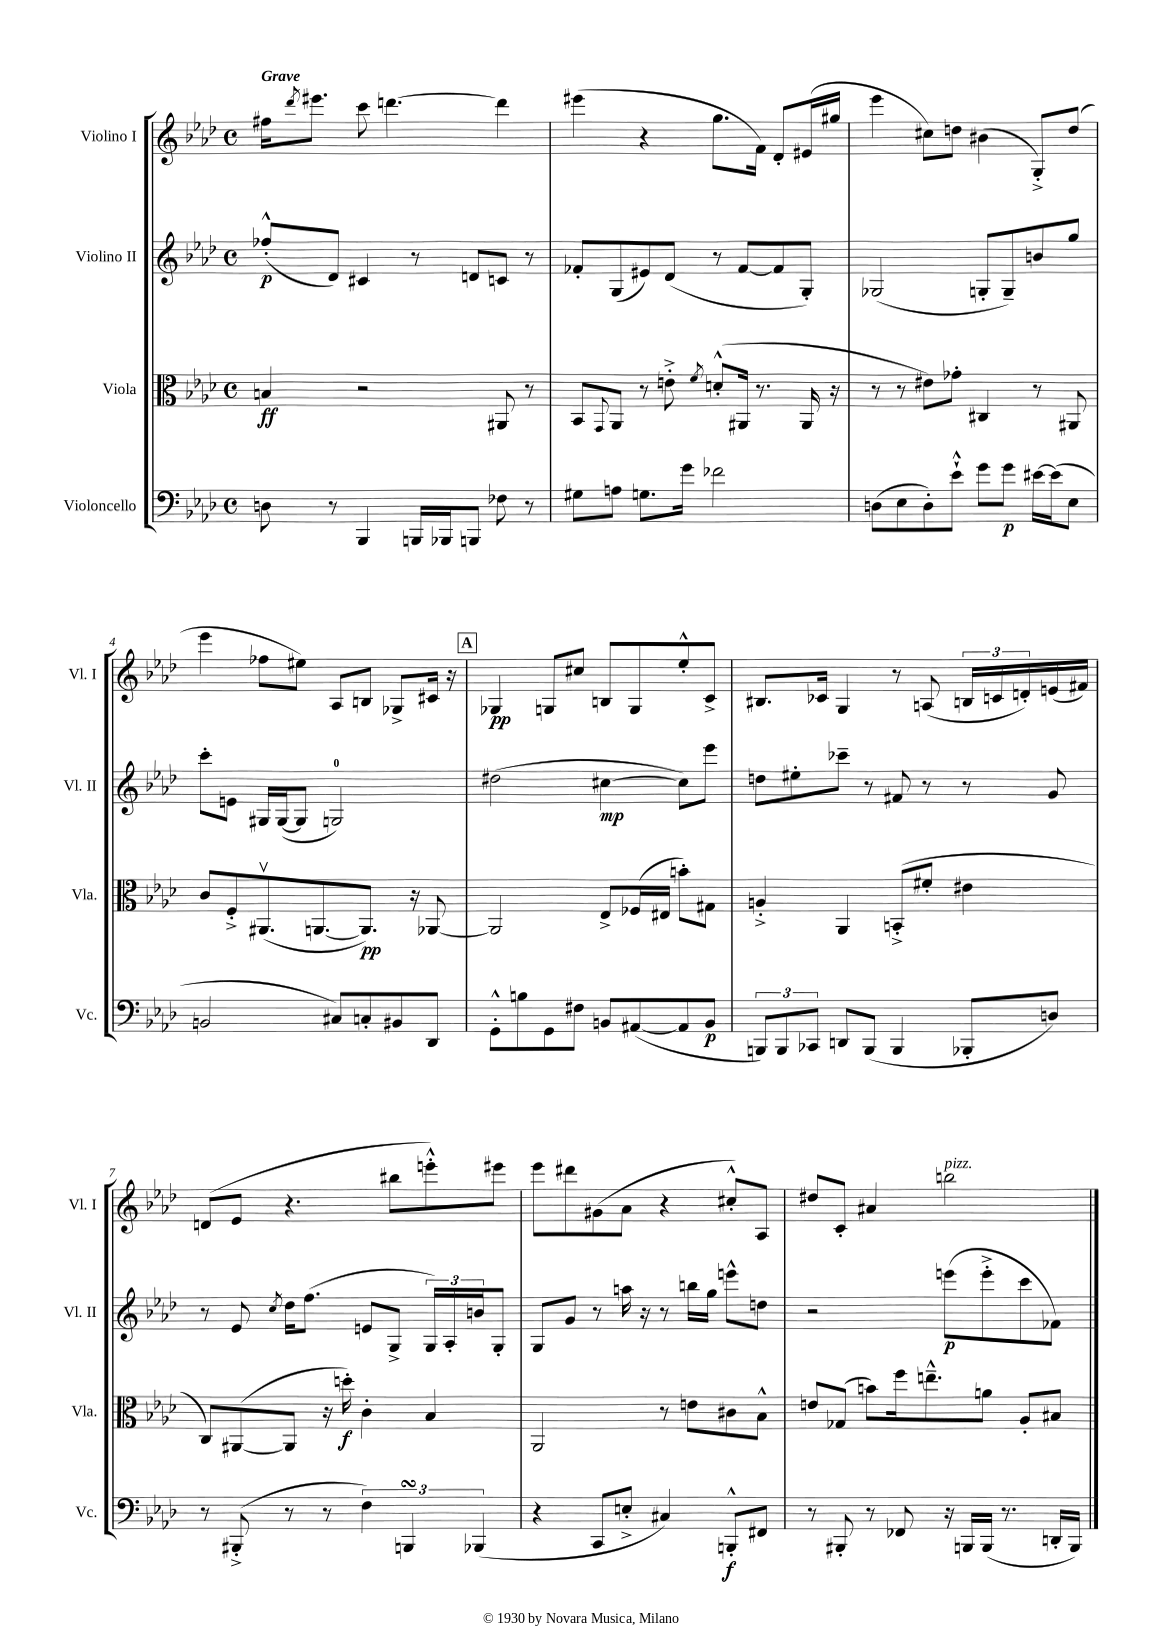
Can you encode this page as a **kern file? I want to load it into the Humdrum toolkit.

**kern	**kern	**kern	**kern
*staff4	*staff3	*staff2	*staff1
*clefF4	*clefC3	*clefG2	*clefG2
*k[b-e-a-d-]	*k[b-e-a-d-]	*k[b-e-a-d-]	*k[b-e-a-d-]
*M4/4	*M4/4	*M4/4	*M4/4
*met(c)	*met(c)	*met(c)	*met(c)
8D\	4B/	(8ff-'^^/L	16ff#\LK
.	.	.	8qddd-/
.	.	.	8.eee#\J
8r	.	8d-/J)	.
4BBB-/	2r	4c#/	8ccc\
.	.	.	[4.ddd\
16BBB/LL	.	8r	.
16BBB-/J	.	.	.
8BBB/J	.	8d/L	.
8F-\	8AA#/	8c/J	4ddd\]
8r	8r	8r	.
=	=	=	=
8G#\L	8BB-/L	8f-'/L	(4eee#\
.	8qqGG/	.	.
8A\J	8AA-/J	(8G/	.
8.G\L	8r	8e#/)	4r
.	8e'^\	(8d-/J	.
16g\Jk	.	.	.
.	8qf/	.	.
2f-\	(8d'^^/L	8r	8.gg\L
.	16AA#/Jk	[8f-/L	.
.	8.r	.	16f\Jk)
.	.	8f-/]	8d-'/L
.	16AA#/	8G'/J)	(16e#/L
.	16r	.	16gg#/JJ
=	=	=	=
(8D\L	8r	(2G-/	4eee-\
8E-\	8r	.	.
8D'\)	8e#\L)	.	8cc#\L)
8e-`^^\J	8g-'\J	.	8dd\J
8g\L	4C#/	8G'/L	(4b#\
8g\J	.	8G~/)	.
[16e#\LL	8r	8b/	8G'^/L)
(16e#\]J	.	.	.
8E-\J	8AA#/	8gg/J	(8dd/J
=	=	=	=
2BB/	8c/L	8ccc'\L	4eee-\
.	8F'^/	8e\J	.
.	(8.AA#v/	16G#/LL	8ff-\L
.	.	([16G#/J	.
.	.	8G#/]J	8ee#\J)
.	[8.AA/	.	.
8C#/L)	.	2G/)	8A-/L
8C'/	8.AA/]J)	.	8B/J
8BB#/	.	.	8G-^/L
.	16r	.	.
8DD-/J	[8AA-/	.	16c#/Jk
.	.	.	16r
=	=	=	=
8GG'^^\L	2AA-/]	(2dd#\	4G-/
8B\	.	.	.
8GG\	.	.	8G/L
8F#\J	.	.	8cc#/J
8BB/L	8E-^/L	[4cc#\	8B/L
([8AA#/	(16F-/L	.	8G/
.	16E#/JJ	.	.
8AA#/]	8b'\L)	8cc#\]L)	8ee-'^^/
8BB/J	8G#\J	8eee-\J	8c^/J
=	=	=	=
12BBB/L)	4A'^/	8dd\L	8.B#/L
12BBB/	.	.	.
.	.	8ee#'\	.
12CC-/J	.	.	.
.	.	.	16c-/Jk
8DD/L	4AA-/	8ccc-~\J	4G/
(8BBB/J	.	8r	.
4BBB/	(8BB'^/L	8f#/	8r
.	8f#'/J	8r	(8A/
8BBB-'/L	4e#\	8r	24B/LL
.	.	.	24c/
.	.	.	24d'/)
8D/J)	.	8g/	(16e/
.	.	.	16f#/JJ)
=	=	=	=
8r	8C/L)	8r	(8d/L
(8BBB#'^/	([8AA#/	8e-/	8e-/J
.	.	8qcc/	.
8r	8AA#/]J	16dd-\LK	4.r
.	.	(8.ff\J	.
8r	16r	.	.
.	16dd'\)	.	.
6F\)	4c'\	8e/L	.
.	.	8G^/J	8bb#\L
6BBB/	.	.	.
.	4B-/	24G/LL)	8eee'^^\)
.	.	24A-'/	.
(6BBB-/	.	24b/J	.
.	.	8G'/J	8eee#\J
=	=	=	=
4r	2AA-/	8G/L	8eee-\L
.	.	8g/J	8ddd#\
8CC/L	.	8r	(8g#\
8E'^/J	.	16aa\	8a-\J
.	.	16r	.
4C#/)	8r	8r	4r
.	8e\L	16bb\LL	.
.	.	16gg\JJ	.
8BBB'^^/L	8c#\	8eee^^\L	8cc#'^^/L)
8FF#/J	8B-^^\J	8dd\J	8A-/J
=	=	=	=
8r	8e/L	2r	8dd#/L
8BBB#'/	(8G-/J	.	8c'/J
8r	8b\L)	.	4a#/
8FF-/	16ff\k	.	.
.	8.ee~^^\	.	.
16r	.	(8eee\L	2bb\
16BBB/LL	.	.	.
(16BBB/JJ	8a\J	8eee'^\	.
8.r	.	.	.
.	8A-'/L	8ccc\	.
16DD'/LL	8B#/J	8f-\J)	.
16BBB/JJ)	.	.	.
==	==	==	==
*-	*-	*-	*-
